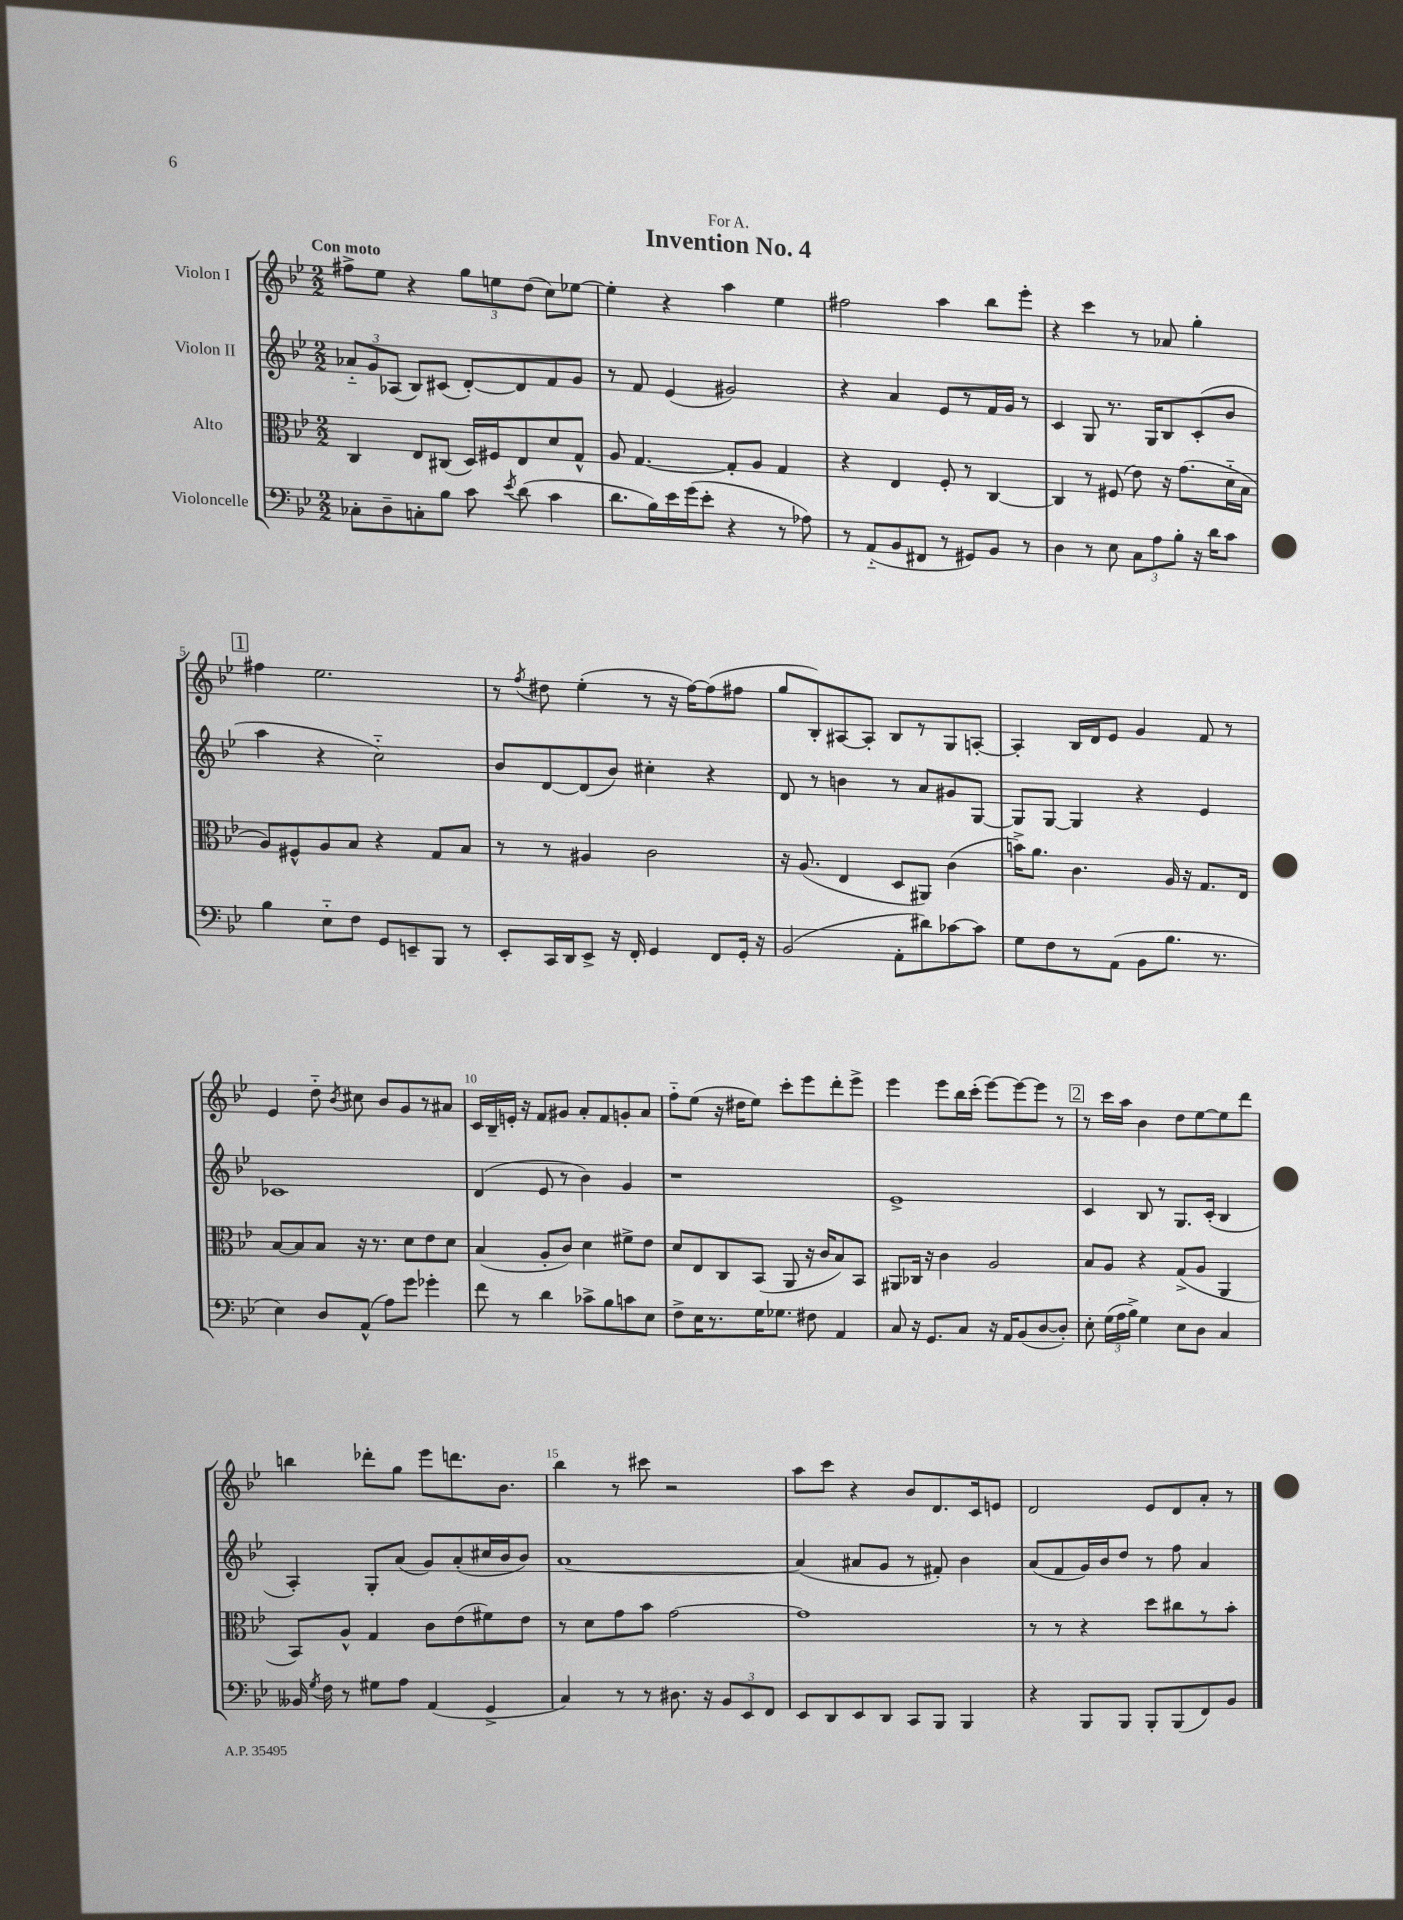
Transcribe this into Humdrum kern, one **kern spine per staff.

**kern	**kern	**kern	**kern
*staff4	*staff3	*staff2	*staff1
*clefF4	*clefC3	*clefG2	*clefG2
*k[b-e-]	*k[b-e-]	*k[b-e-]	*k[b-e-]
*M2/2	*M2/2	*M2/2	*M2/2
8C-'	4C	12a-'~	8ff#^
.	.	12g	.
8D~	.	.	8ee-
.	.	(12A-	.
8C'	8E-	8B-)	4r
8B-	(8C#	(8c#	.
8c	16D)	[8d')	12gg
.	16F#	.	.
.	.	.	12ee
8qe-	.	.	.
(8d	8E-	8d]	.
.	.	.	(12dd
4c	8d	8f	8cc)
.	8G^^	8g	[8ee-
=	=	=	=
8.d	8A	8r	4ee-']
.	[4.G	8f	.
16B-)	.	.	.
16e-	.	(4e-	4r
(16g	.	.	.
8e-'	.	.	.
4r	8G']	2g#)	4aa
.	8A	.	.
8r	4G	.	4ee-
8A-)	.	.	.
=	=	=	=
8r	4r	4r	2ff#
(8AA'~	.	.	.
8BB-	4E-	4a	.
8FF#	.	.	.
8r	8F'	8e-	4aa
8GG#)	8r	8r	.
8BB-	[4C	16f	8bb-
.	.	16g	.
8r	.	8r	8eee-'
=	=	=	=
4D	4C]	4c	4r
8r	8r	8G	4ccc
8E-	(8F#	8.r	.
12C	8e-)	.	8r
.	.	16G	.
12A	.	.	.
.	16r	8B-	8a-
12B-'	.	.	.
.	(8.g	.	.
16r	.	(8c'	4gg'
16d	.	.	.
8c	16d'~	8b-	.
.	16B-	.	.
=	=	=	=
4B-	8A)	4aa	4ff#
.	8F#^^	.	.
8E-'~	8A	4r	2.ee-
8F	8B-	.	.
8GG	4r	2cc'~)	.
8EE~	.	.	.
8BBB-	8G	.	.
8r	8B-	.	.
=	=	=	=
8EE-'	8r	8b-	8r
.	.	.	8qff
16CC	8r	[8d	8dd#
16DD	.	.	.
8EE-^	4A#	(8d]	(4ee-'
16r	.	8b-)	.
16FF'	.	.	.
4GG	2c	4cc#'	8r
.	.	.	16r
.	.	.	[16ff)
8FF	.	4r	(8ff]
16GG'	.	.	8ff#
16r	.	.	.
=	=	=	=
(2BB-	16r	8d	8gg
.	(8.A	.	.
.	.	8r	8B-')
.	4E-	4b	[8A#
.	.	.	8A#']
8AA'	8D	8r	8B-
8d#)	8AA#)	8a	8r
[8c-	(4c	8g#	8G
8c-]	.	[8G	[8A'
=	=	=	=
8G	16b^)	8G]	4A']
.	8.a	.	.
8F	.	[8G	.
8r	4.c	4G]	16B-
.	.	.	16d
(8AA	.	.	8e-
8BB-	.	4r	4g
8.B-	16A	.	.
.	16r	.	.
.	8.G	4e-	8f
8.r	.	.	.
.	.	.	8r
.	16E-	.	.
=	=	=	=
4E-)	[8B-	1c-	4e-
.	8B-]	.	.
8D	8B-	.	8dd'~
.	.	.	8qb-
(8AA^^	16r	.	8cc#
.	8.r	.	.
8A)	.	.	8b-
8g	8d	.	8g
4g-'	8e-	.	8r
.	8d	.	8a#
=	=	=	=
8f	(4B-	(4d	16c
.	.	.	16B-~
8r	.	.	16e'
.	.	.	16r
4d	8A'	8e-	8f
.	8c)	8r	8g#
8c-^	4d	4b-)	8a'
8B-	.	.	8f
8c	8f#^	4g	8g'
8E-	8e-	.	8a
=	=	=	=
8F^	8d	1r	8ff'~
16E-	8E-	.	(8ee-
8.r	.	.	.
.	8C	.	16r
.	.	.	16dd#
16G	(8BB-	.	8ee-)
8.G-	.	.	.
.	8AA	.	8ccc'
8F#	16r	.	8eee-
.	16c	.	.
4AA	8B-)	.	8ddd'
.	8BB-	.	8eee-^
=	=	=	=
8C	8AA#	1e-^	4eee-
16r	16C-	.	.
8.GG	16r	.	.
.	4c	.	8eee-
8C	.	.	16bb-
.	.	.	(16ccc'
16r	2A	.	[8eee-)
16AA	.	.	.
(8BB-	.	.	8eee-_
[8D	.	.	8eee-]
8D'])	.	.	8r
=	=	=	=
8E-'	8B-	4c	8r
(24G	8A	.	16ccc
24A	.	.	.
.	.	.	16aa
24B-^)	.	.	.
4G	4r	8B-	4b-
.	.	8r	.
8E-	(8G^	8.G	8dd
8D	8A	.	[8ee-
.	.	(16c'	.
4C	4AA	4B-	8ee-]
.	.	.	8ddd
=	=	=	=
16BB--	8BB-)	4A')	4bb
8qG	.	.	.
16F	.	.	.
8r	8A^^	.	.
8G#	4G	8G'	8ddd-'
8A	.	(8a	8gg
(4AA	8c	8g)	8eee-
.	(8e-	(8a'	8.ddd
4GG^	8f#)	16cc#	.
.	.	16b-	8.b-
.	8e-	8b-)	.
=	=	=	=
4C)	8r	[1a	4bb-
.	8d	.	.
8r	8g	.	8r
8r	8b-	.	8ccc#
8.D#	[2g	.	2r
16r	.	.	.
12BB-	.	.	.
12EE-	.	.	.
12FF	.	.	.
=	=	=	=
8EE-	1g]	(4a]	8aa
8DD	.	.	8ccc
8EE-	.	8a#	4r
8DD	.	8g	.
8CC	.	8r	8b-
8BBB-	.	8f#')	8.d
4BBB-	.	4b-	.
.	.	.	16c
.	.	.	8e
=	=	=	=
4r	8r	(8a	2d
.	8r	8f	.
8BBB-	4r	16g)	.
.	.	16b-	.
8BBB-	.	8dd	.
8BBB-'	8dd	8r	8e-
(8BBB-	8cc#	8ff	8d
8FF)	8r	4a	8a'
8BB-	8b-'	.	8r
==	==	==	==
*-	*-	*-	*-
